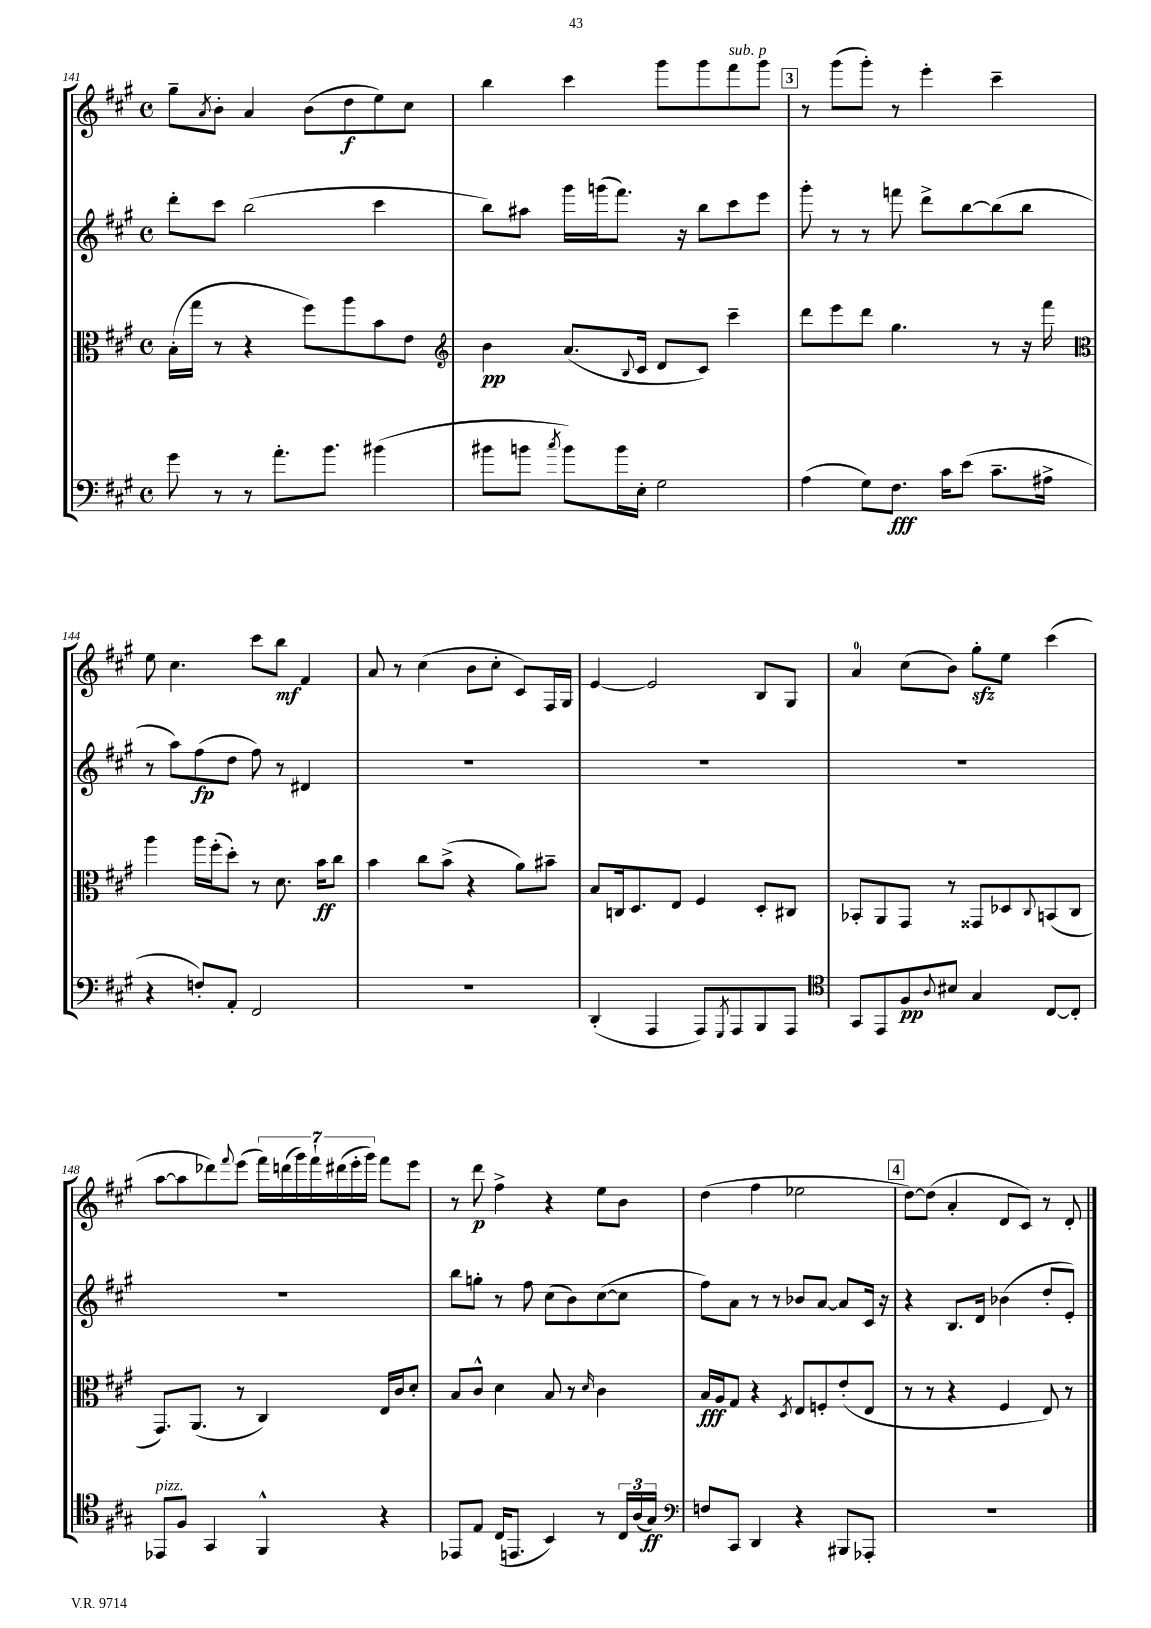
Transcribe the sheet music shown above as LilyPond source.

<<
\new StaffGroup <<
\new Staff = "s0" {
    \clef treble \key a \major \defaultTimeSignature \time 4/4
    gis''8-- \acciaccatura { a'8 } b'8-. a'4 b'8( d''8\f e''8) cis''8 |
    b''4 cis'''4 gis'''8 gis'''8 fis'''8^\markup { \italic "sub. p" } gis'''8 |
    \mark \markup { \box "3" } r8 gis'''8( gis'''8-.) r8 e'''4-. cis'''4-- |
    e''8 cis''4. cis'''8 b''8\mf fis'4 |
    a'8 r8 cis''4( b'8 cis''8-. cis'8) fis16 gis16 |
    e'4~ e'2 b8 gis8 |
    a'4-0 cis''8( b'8) gis''8-.\sfz e''8 cis'''4( |
    a''8~ a''8 des'''8) \appoggiatura { fis'''8 } e'''8( \tuplet 7/4 { fis'''16) d'''16( gis'''16) fis'''16-! dis'''16( e'''16-. gis'''16) } fis'''8 e'''8 |
    r8 d'''8\p fis''4-> r4 e''8 b'8 |
    d''4( fis''4 ees''2 |
    \mark \markup { \box "4" } d''8~) d''8( a'4-. d'8 cis'8) r8 d'8-. \bar "|." |
}
\new Staff = "s1" {
    \clef treble \key a \major \defaultTimeSignature \time 4/4
    d'''8-. cis'''8 b''2( cis'''4 |
    b''8) ais''8 gis'''16 g'''16( fis'''8.) r16 b''8 cis'''8 e'''8 |
    \mark \markup { \box "3" } gis'''8-. r8 r8 f'''8 d'''8-> b''8~ b''8( b''8 |
    r8 a''8) fis''8\fp( d''8 fis''8) r8 dis'4 |
    R1 |
    R1 |
    R1 |
    R1 |
    b''8 g''8-. r8 fis''8 cis''8( b'8) cis''8~( cis''8 |
    fis''8) a'8 r8 r8 bes'8 a'8~ a'8 cis'16 r16 |
    \mark \markup { \box "4" } r4 b8. d'16 bes'4( d''8-. e'8-.) \bar "|." |
}
\new Staff = "s2" {
    \clef alto \key a \major \defaultTimeSignature \time 4/4
    b16-.( gis''16 r8 r4 fis''8) a''8 b'8 e'8 |
    \clef treble b'4\pp a'8.( \appoggiatura { b8 } cis'16 d'8 cis'8) cis'''4-- |
    \mark \markup { \box "3" } d'''8 e'''8 d'''8 gis''4. r8 r16 fis'''16 |
    \clef alto a''4 a''16 fis''16-.( d''8-.) r8 d'8. b'16\ff cis''8 |
    b'4 cis''8 b'8->( r4 a'8) bis'8-- |
    b8 c16 d8. e8 fis4 d8-. cis8 |
    bes,8-. a,8 gis,8 r8 gisis,8 des8 \appoggiatura { cis8 } b,8( cis8 |
    gis,8.) a,8.( r8 cis4) e16 cis'16 d'8-. |
    b8 cis'8-^ d'4 b8 r8 \grace { d'16 } cis'4 |
    b16\fff a16 gis8 r4 \acciaccatura { d8 } e8 f8-. e'8-.( e8 |
    \mark \markup { \box "4" } r8 r8 r4 fis4 e8) r8 \bar "|." |
}
\new Staff = "s3" {
    \clef bass \key a \major \defaultTimeSignature \time 4/4
    gis'8 r8 r8 a'8.-. b'8. bis'4( |
    bis'8 b'8 \acciaccatura { cis''8 } b'8) b'16 e16-. gis2 |
    \mark \markup { \box "3" } a4( gis8) fis8.\fff cis'16 e'8( cis'8.-- ais16-> |
    r4 f8-.) a,8-. fis,2 |
    R1 |
    d,4-.( a,,4 a,,8) \acciaccatura { gis,,8 } a,,8 b,,8 a,,8 |
    \clef tenor gis,8 e,8 fis8\pp \appoggiatura { a8 } bis8 gis4 cis8~ cis8-. |
    ees,8^\markup { \italic "pizz." } fis8 gis,4 fis,4-^ r4 |
    ees,8 e8 cis16( e,8. b,4) r8 \tuplet 3/2 { cis16 a16( gis16\ff) } |
    \clef bass f8 cis,8 d,4 r4 bis,,8 aes,,8-. |
    \mark \markup { \box "4" } R1 \bar "|." |
}
>>
>>
\layout { \context { \Score currentBarNumber = #141 } }
